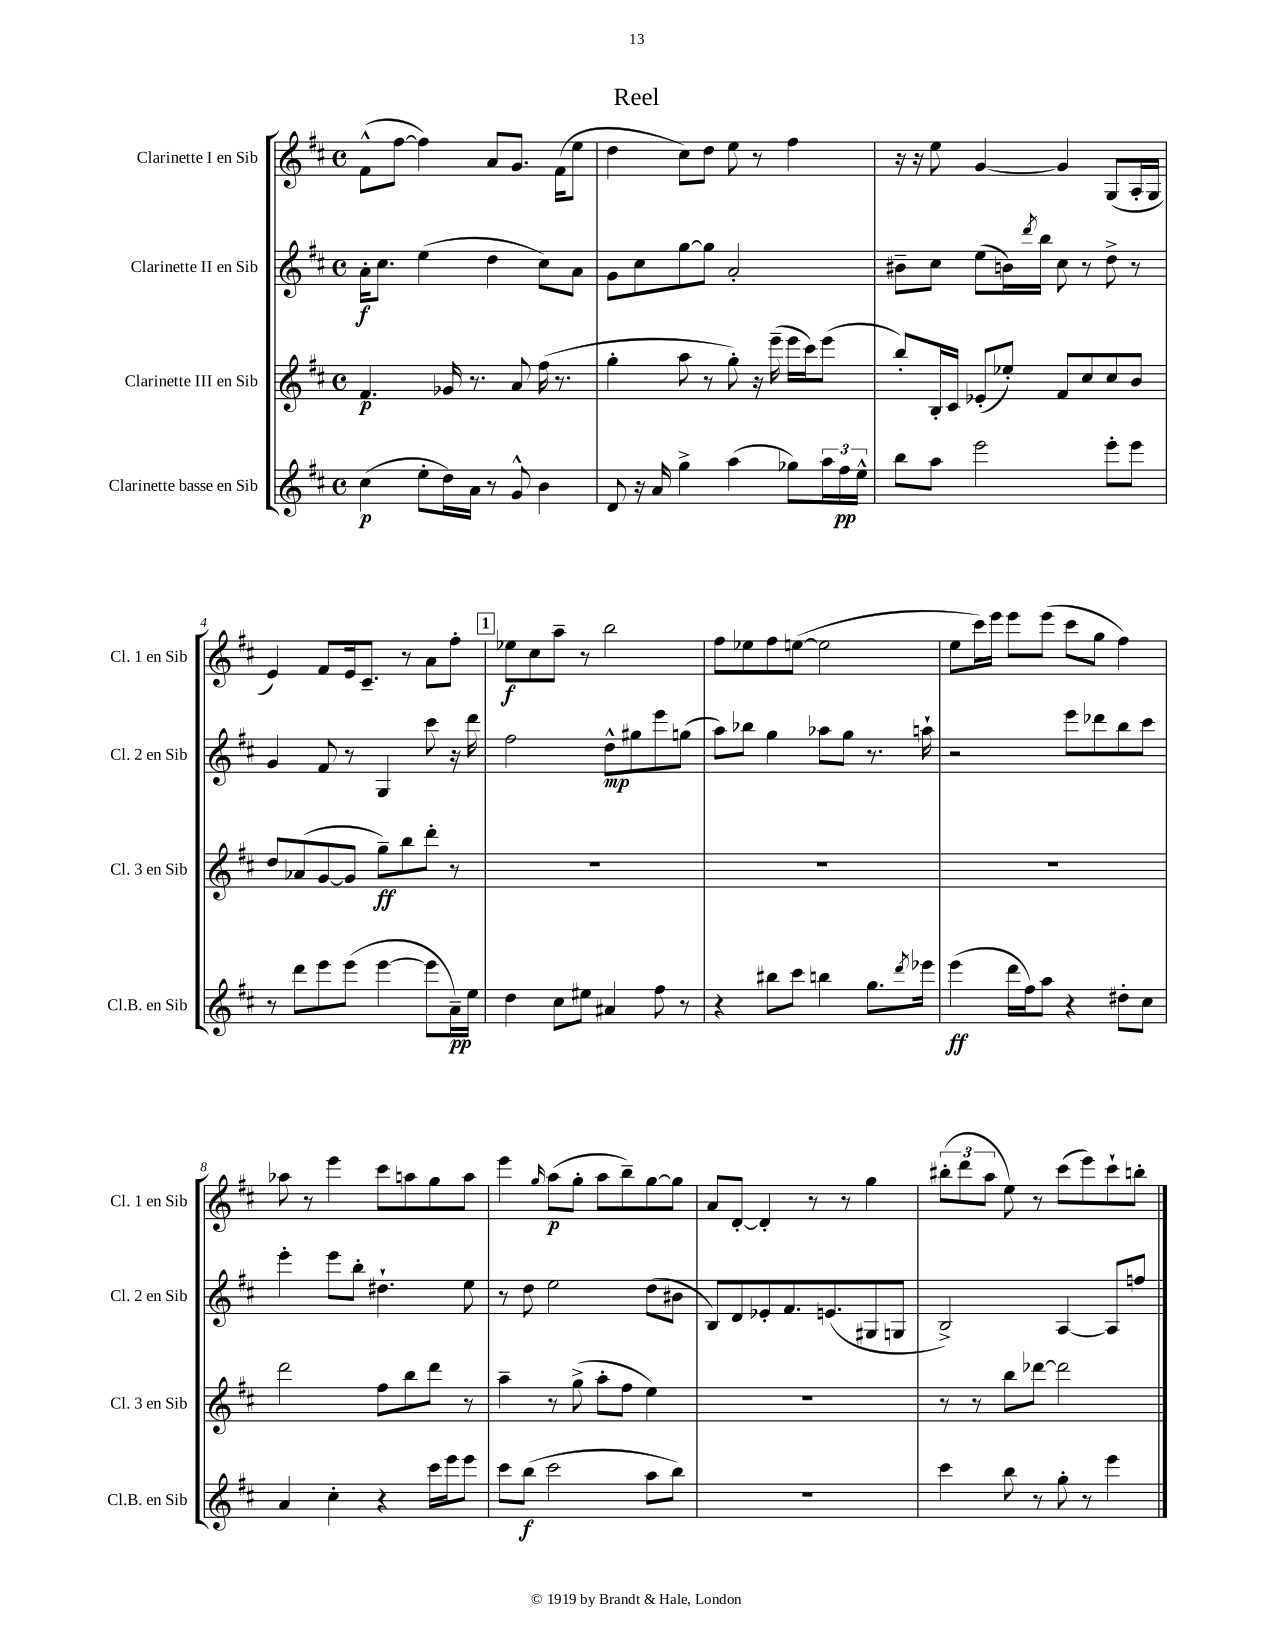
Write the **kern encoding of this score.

**kern	**dynam	**kern	**dynam	**kern	**dynam	**kern	**dynam
*part4	*part4	*part3	*part3	*part2	*part2	*part1	*part1
*staff4	*staff4	*staff3	*staff3	*staff2	*staff2	*staff1	*staff1
*I"Clarinette basse en Sib	*	*I"Clarinette III en Sib	*	*I"Clarinette II en Sib	*	*I"Clarinette I en Sib	*
*I'Cl.B. en Sib	*	*I'Cl. 3 en Sib	*	*I'Cl. 2 en Sib	*	*I'Cl. 1 en Sib	*
*clefG2	*	*clefG2	*	*clefG2	*	*clefG2	*
*k[f#c#]	*	*k[f#c#]	*	*k[f#c#]	*	*k[f#c#]	*
*M4/4	*	*M4/4	*	*M4/4	*	*M4/4	*
*met(c)	*	*met(c)	*	*met(c)	*	*met(c)	*
=1	=1	=1	=1	=1	=1	=1	=1
(4cc#\	p	4.f#/	p	16a'\KL	f	(8f#^^\L	.
.	.	.	.	8.cc#\J	.	.	.
.	.	.	.	.	.	[8ff#\J	.
8ee'\L	.	.	.	(4ee\	.	4ff#\])	.
16dd\L)	.	16g-X/	.	.	.	.	.
16a\JJ	.	8.r	.	.	.	.	.
8r	.	.	.	4dd\	.	8a/L	.
8g^^/	.	8a/	.	.	.	8.g/J	.
4b\	.	(16ff#\	.	8cc#\L)	.	.	.
.	.	8.r	.	.	.	(16f#\KL	.
.	.	.	.	8a\J	.	8ee\J	.
=2	=2	=2	=2	=2	=2	=2	=2
8d/	.	4gg'\	.	8g\L	.	4dd\	.
16r	.	.	.	8cc#\	.	.	.
16a/	.	.	.	.	.	.	.
4gg^\	.	8aa\	.	[8gg\	.	8cc#\L)	.
.	.	8r	.	8gg\J]	.	8dd\J	.
(4aa\	.	8gg'\)	.	2a'/	.	8ee\	.
.	.	16r	.	.	.	8r	.
.	.	(16eee~\	.	.	.	.	.
8gg-X\L)	.	16eee\LL	.	.	.	4ff#\	.
.	.	16ccc#\J)	.	.	.	.	.
24aa\L	.	(8eee\J	.	.	.	.	.
24ff#\	pp	.	.	.	.	.	.
24ee^^\JJ	.	.	.	.	.	.	.
=3	=3	=3	=3	=3	=3	=3	=3
8bb\L	.	8bb'/L)	.	8b#X~\L	.	16r	.
.	.	.	.	.	.	16r	.
8aa\J	.	16B'/L	.	8cc#\J	.	8ee\	.
.	.	16c#/JJ	.	.	.	.	.
2eee\	.	(8e-X'/L	.	(8ee\L	.	[4g/	.
.	.	8ee-X'/J)	.	16bn\L)	.	.	.
.	.	.	.	8qddd/	.	.	.
.	.	.	.	16bb\JJ	.	.	.
.	.	8f#/L	.	8cc#\	.	4g/]	.
.	.	8cc#/	.	8r	.	.	.
8eee'\L	.	8cc#/	.	8dd^\	.	(8G/L	.
8eee\J	.	8b/J	.	8r	.	16A'/L	.
.	.	.	.	.	.	16G/JJ	.
!!LO:LB:g=z
=4	=4	=4	=4	=4	=4	=4	=4
8r	.	8dd/L	.	4g/	.	4e/)	.
8ddd\L	.	(8a-X/	.	.	.	.	.
8eee\	.	[8g/	.	8f#/	.	8f#/L	.
(8eee\J	.	8g/J]	.	8r	.	16e/k	.
.	.	.	.	.	.	8.c#~/J	.
[4eee\	.	8gg~\L)	ff	4G/	.	.	.
.	.	8bb\	.	.	.	8r	.
8eee\L]	.	8ddd'\J	.	8ccc#\	.	8a\L	.
16a~\L)	pp	8r	.	16r	.	8ff#'\J	.
16ee\JJ	.	.	.	16ddd\	.	.	.
!!LO:REH:place=s1:t=1
=5	=5	=5	=5	=5	=5	=5	=5
4dd\	.	1r	.	2ff#\	.	8ee-X\L	f
.	.	.	.	.	.	8cc#\	.
8cc#\L	.	.	.	.	.	8aa~\J	.
8ee#X\J	.	.	.	.	.	8r	.
4a#X/	.	.	.	8dd^^\L	mp	2bb\	.
.	.	.	.	8gg#X\	.	.	.
8ff#\	.	.	.	8eee\	.	.	.
8r	.	.	.	(8ggn\J	.	.	.
=6	=6	=6	=6	=6	=6	=6	=6
4r	.	1r	.	8aa\L)	.	8ff#\L	.
.	.	.	.	8bb-X\J	.	8ee-X\	.
8bb#X\L	.	.	.	4gg\	.	8ff#\	.
8ccc#\J	.	.	.	.	.	([8een\J	.
4bbn\	.	.	.	8aa-X\L	.	2ee\]	.
.	.	.	.	8gg\J	.	.	.
8.gg\L	.	.	.	8.r	.	.	.
8qddd/	.	.	.	.	.	.	.
16eee-X\Jk	.	.	.	16aan`\	.	.	.
=7	=7	=7	=7	=7	=7	=7	=7
(4eee\	ff	1r	.	2r	.	8ee\L	.
.	.	.	.	.	.	16ccc#\L)	.
.	.	.	.	.	.	16eee\JJ	.
16ddd\LL	.	.	.	.	.	8eee\L	.
16ff#\J)	.	.	.	.	.	.	.
8aa\J	.	.	.	.	.	(8eee\J	.
4r	.	.	.	8eee\L	.	8ccc#\L	.
.	.	.	.	8ddd-X\	.	8gg\J	.
8dd#X'\L	.	.	.	8bb\	.	4ff#\)	.
8cc#\J	.	.	.	8ccc#\J	.	.	.
!!LO:LB:g=z
=8	=8	=8	=8	=8	=8	=8	=8
4a/	.	2ddd\	.	4eee'\	.	8aa-X\	.
.	.	.	.	.	.	8r	.
4cc#'\	.	.	.	8eee\L	.	4eee\	.
.	.	.	.	8bb'\J	.	.	.
4r	.	8ff#\L	.	4.dd#X`\	.	8ccc#\L	.
.	.	8bb\	.	.	.	8aan\	.
16ccc#\LL	.	8ddd\J	.	.	.	8gg\	.
16eee\J	.	.	.	.	.	.	.
8eee\J	.	8r	.	8ee\	.	8aa\J	.
=9	=9	=9	=9	=9	=9	=9	=9
8ccc#\L	.	4aa~\	.	8r	.	4eee\	.
(8bb\J	f	.	.	8dd\	.	.	.
.	.	.	.	.	.	16qqgg/	.
2ccc#\	.	8r	.	2ee\	.	(8aa\L	p
.	.	(8gg^\	.	.	.	8gg'\J	.
.	.	8aa'\L	.	.	.	8aa\L	.
.	.	8ff#\J	.	.	.	8bb~\)	.
8aa\L	.	4ee\)	.	(8dd\L	.	[8gg\	.
8bb\J)	.	.	.	8b#X\J	.	8gg\J]	.
=10	=10	=10	=10	=10	=10	=10	=10
1r	.	1r	.	8B/L)	.	8a/L	.
.	.	.	.	8d/	.	[8d'/J	.
.	.	.	.	8e-X'/	.	4d'/]	.
.	.	.	.	8.f#/	.	.	.
.	.	.	.	.	.	8r	.
.	.	.	.	(8.en/	.	.	.
.	.	.	.	.	.	8r	.
.	.	.	.	8G#X/	.	4gg\	.
.	.	.	.	8Gn/J	.	.	.
=11	=11	=11	=11	=11	=11	=11	=11
4ccc#\	.	8r	.	2B^/)	.	(12bb#X'\L	.
.	.	.	.	.	.	12ddd\	.
.	.	8r	.	.	.	.	.
.	.	.	.	.	.	12aa\J	.
8bb\	.	8bb\L	.	.	.	8ee\)	.
8r	.	[8ddd-X\J	.	.	.	8r	.
8gg'\	.	2ddd-\]	.	[4A/	.	(8ccc#\L	.
8r	.	.	.	.	.	8eee\)	.
4eee\	.	.	.	8A/L]	.	8ccc#`\	.
.	.	.	.	8ffn/J	.	8bbn'\J	.
==	==	==	==	==	==	==	==
*-	*-	*-	*-	*-	*-	*-	*-
